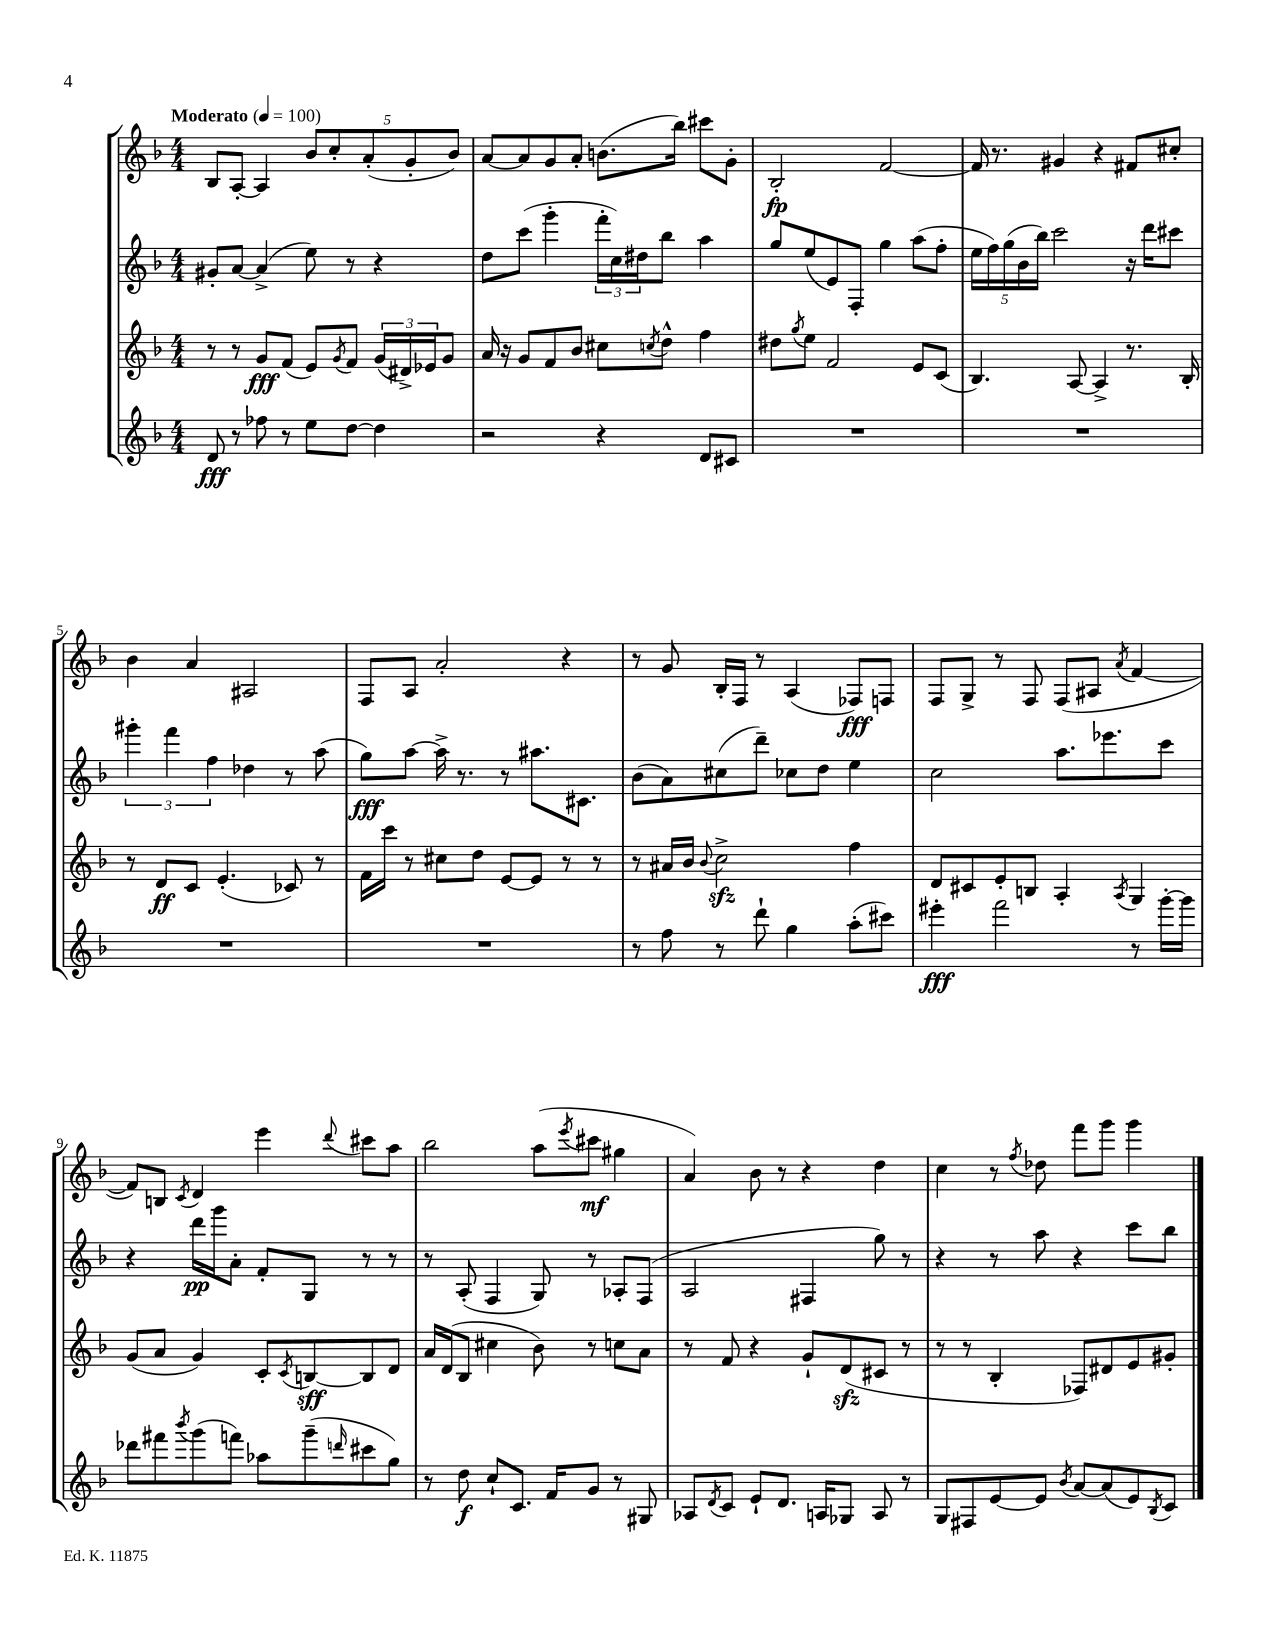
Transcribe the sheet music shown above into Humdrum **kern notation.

**kern	**kern	**kern	**kern
*staff4	*staff3	*staff2	*staff1
*clefG2	*clefG2	*clefG2	*clefG2
*k[b-]	*k[b-]	*k[b-]	*k[b-]
*M4/4	*M4/4	*M4/4	*M4/4
*MM100	*MM100	*MM100	*MM100
8d	8r	8g#'	8B-
8r	8r	[8a	[8A'
8ff-	8g	(4a^]	4A]
8r	(8f	.	.
8ee	8e)	8ee)	10b-
.	.	.	10cc'
.	8qg	.	.
[8dd	8f	8r	.
.	.	.	(10a'
4dd]	(24g	4r	.
.	24d#^)	.	.
.	.	.	10g'
.	24e-	.	.
.	8g	.	.
.	.	.	10b-)
=	=	=	=
2r	16a	8dd	[8a
.	16r	.	.
.	8g	(8ccc	8a]
.	8f	4ggg'	8g
.	8b-	.	8a'
4r	8cc#	24fff'	(8.b
.	.	24cc)	.
.	.	24dd#	.
.	8qcc	.	.
.	8dd^^	8bb-	.
.	.	.	16bb-)
8d	4ff	4aa	8ccc#
8c#	.	.	8g'
=	=	=	=
1r	8dd#	8gg	2B-'
.	8qgg	.	.
.	8ee	(8ee	.
.	2f	8e)	.
.	.	8F'	.
.	.	4gg	[2f
.	8e	(8aa	.
.	(8c	8ff'	.
=	=	=	=
1r	4.B-)	20ee	16f]
.	.	20ff)	.
.	.	.	8.r
.	.	(20gg	.
.	.	20b-	.
.	.	20bb-)	.
.	.	2ccc	4g#
.	[8A	.	.
.	4A^]	.	4r
.	8.r	16r	8f#
.	.	16ddd	.
.	.	8ccc#	8cc#'
.	16B-'	.	.
=	=	=	=
1r	8r	6ggg#'	4b-
.	8d	.	.
.	.	6fff	.
.	8c	.	4a
.	.	6ff	.
.	(4.e'	.	.
.	.	4dd-	2A#
.	8c-)	8r	.
.	8r	(8aa	.
=	=	=	=
1r	16f	8gg)	8F
.	16ccc	.	.
.	8r	[8aa	8A
.	8cc#	16aa^]	2a'
.	.	8.r	.
.	8dd	.	.
.	[8e	8r	.
.	8e]	8.aa#	.
.	8r	.	4r
.	.	8.c#	.
.	8r	.	.
=	=	=	=
8r	8r	(8b-	8r
8ff	16a#	8a)	8g
.	16b-	.	.
.	8qqb-	.	.
8r	2cc^	(8cc#	16B-'
.	.	.	16F
8ddd`	.	8ddd~)	8r
4gg	.	8cc-	(4A
.	.	8dd	.
(8aa'	4ff	4ee	8F-)
8ccc#)	.	.	8F
=	=	=	=
4eee#'	8d	2cc	8F
.	8c#	.	8G^
2fff	8e'	.	8r
.	8B	.	8F
.	4A'	8.aa	(8F
.	.	.	8A#
.	.	8.eee-	.
.	8qA	.	8qa
8r	4G	.	[4f
[16ggg'	.	8ccc	.
16ggg]	.	.	.
=	=	=	=
8ddd-	(8g	4r	8f])
8fff#	8a	.	8B
8qbbb-	.	.	8qc
(8ggg	4g)	16ddd	4d
.	.	16ggg	.
8fff)	.	8a'	.
8aa-	8c'	8f'	4eee
.	8qc	.	.
(8ggg~	[8B	8G	.
16qqddd	.	.	8qqddd
8ccc#	8B]	8r	8ccc#
8gg)	8d	8r	8aa
=	=	=	=
8r	16a	8r	2bb-
.	(16d	.	.
8dd	8B-	(8A'	.
8cc`	4cc#	4F	.
8.c	.	.	.
.	8b-)	8G)	(8aa
16f	.	.	.
.	.	.	8qeee
8g	8r	8r	8ccc#
8r	8cc	8A-'	4gg#
8G#	8a	(8F	.
=	=	=	=
8A-	8r	2A	4a)
8qd	.	.	.
8c	8f	.	.
8e`	4r	.	8b-
8.d	.	.	8r
.	8g`	4F#	4r
16A	.	.	.
8G-	(8d	.	.
8A	8c#	8gg)	4dd
8r	8r	8r	.
=	=	=	=
8G	8r	4r	4cc
8F#	8r	.	.
[8e	4B-'	8r	8r
.	.	.	8qff
8e]	.	8aa	8dd-
8qb-	.	.	.
[8a	8F-)	4r	8fff
(8a]	8d#	.	8ggg
8e)	8e	8ccc	4ggg
8qB-	.	.	.
8c	8g#'	8bb-	.
==	==	==	==
*-	*-	*-	*-
